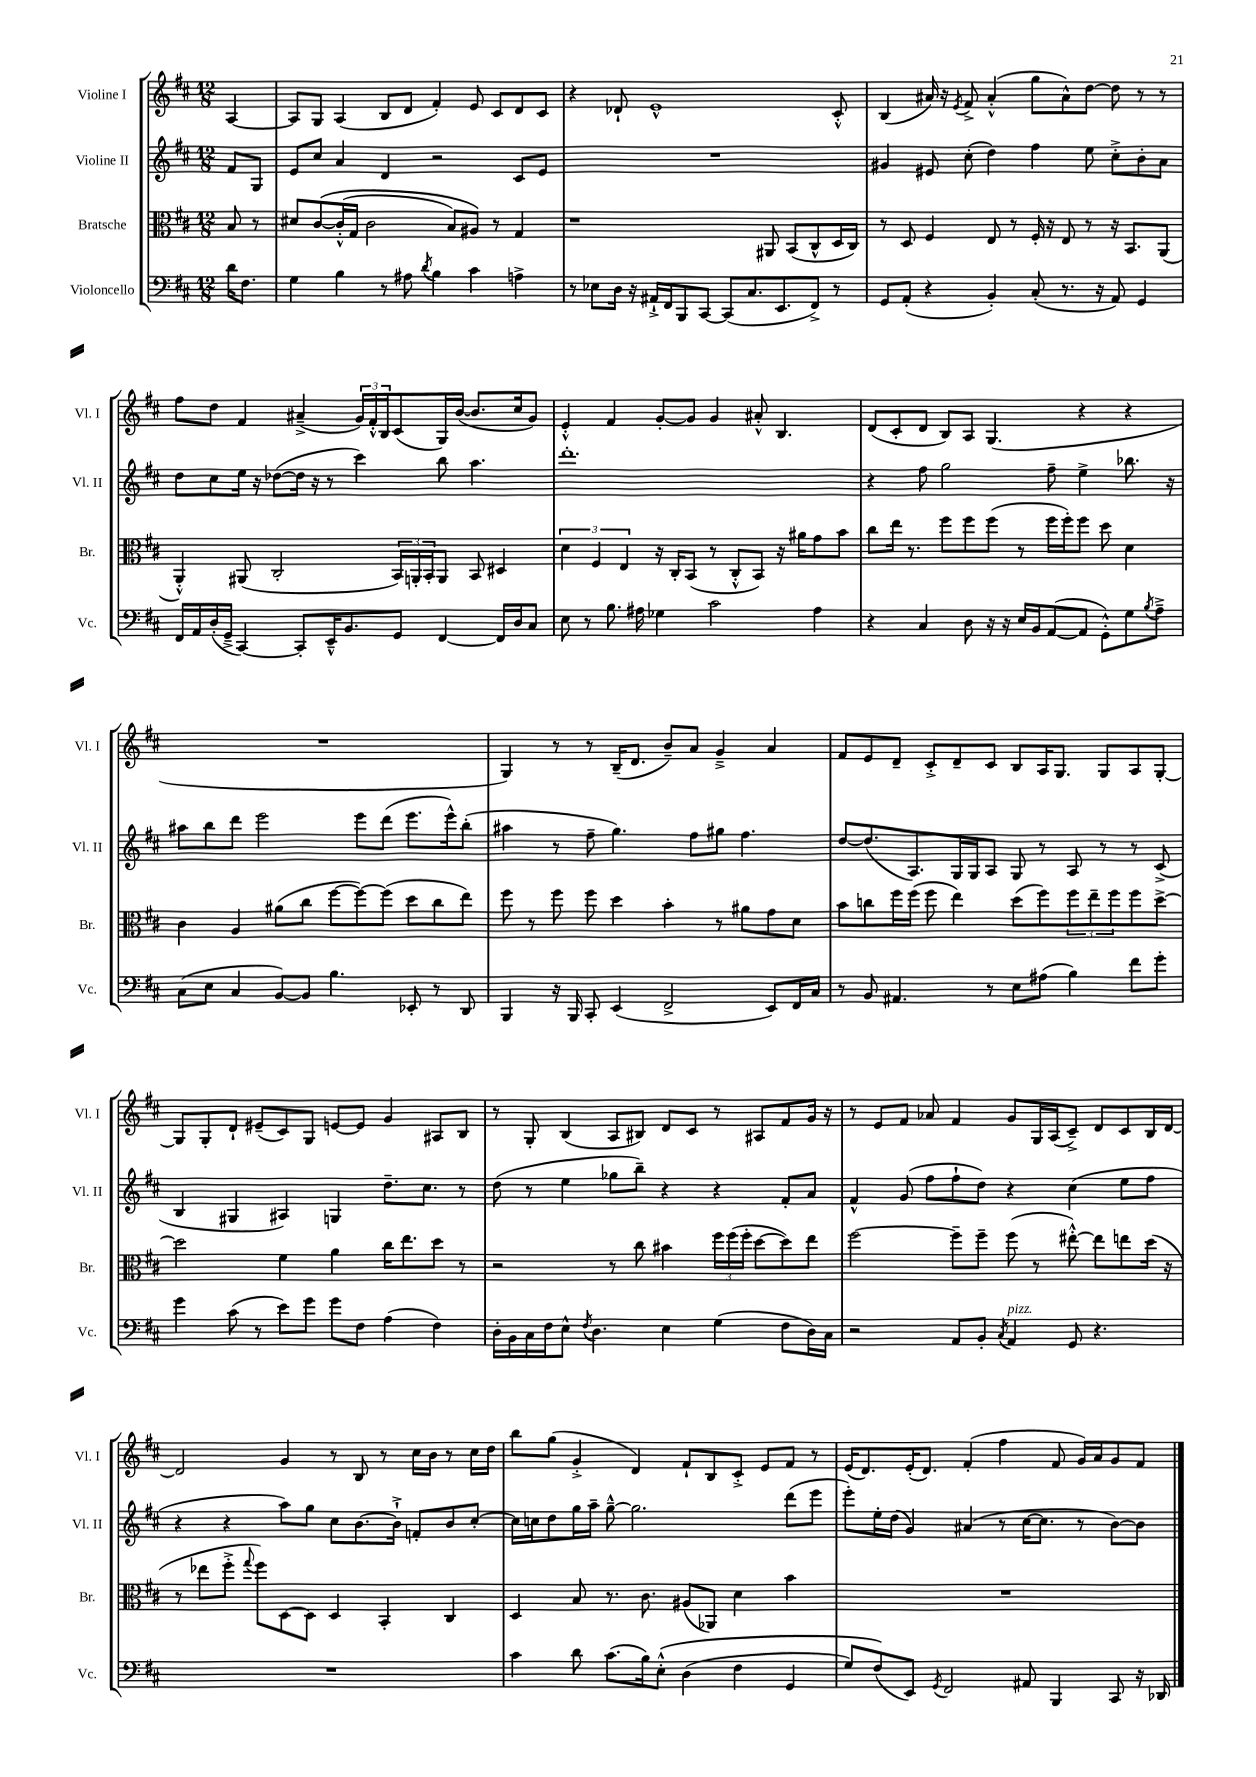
<<
\new StaffGroup <<
\new Staff = "s0" \with { instrumentName = "Violine I" shortInstrumentName = "Vl. I" } {
    \clef treble \key d \major \numericTimeSignature \time 12/8 \partial 4
    a4~ |
    a8 g8 a4( b8 d'8 fis'4-.) e'8 cis'8 d'8 cis'8 |
    r4 des'8-! e'1-^ cis'8-.-^ |
    b4( ais'16) r16 \acciaccatura { e'8 } fis'8-> ais'4-.-^( g''8 ais'8-^) d''8~ d''8 r8 r8 |
    fis''8 d''8 fis'4 ais'4--->( \tuplet 3/2 { g'16) fis'16-.-^ b16 } cis'8( g16) b'16~( b'8. cis''16 g'8) |
    e'4-.-^ fis'4 g'8~-. g'8 g'4 ais'8-.-^ b4. |
    d'8( cis'8-. d'8 b8) a8 g4.( r4 r4 |
    R1. |
    g4) r8 r8 b16--( d'8. b'8--) a'8 g'4---> a'4 |
    fis'8 e'8 d'8-- cis'8-.-> d'8-- cis'8 b8 a16 g8. g8 a8 g8~-. |
    g8 g8-. d'8-! eis'8--( cis'8) g8 e'8~ e'8 g'4 ais8 b8 |
    r8 g8-. b4( a8 bis8) d'8 cis'8 r8 ais8 fis'8 g'16 r16 |
    r8 e'8 fis'8 aes'8 fis'4 g'8 g16 a16( cis'8--->) d'8 cis'8 b16 d'16~ |
    d'2 g'4 r8 b8 r8 cis''16 b'16 r8 cis''16 d''16 |
    b''8 g''8( g'4-.-> d'4) fis'8-! b8 cis'8-.-> e'8 fis'8 r8 |
    e'16( d'8.) e'16-.( d'8.) fis'4-.( fis''4 fis'8 g'16) a'16 g'8 fis'8 \bar "|." |
}
\new Staff = "s1" \with { instrumentName = "Violine II" shortInstrumentName = "Vl. II" } {
    \clef treble \key d \major \numericTimeSignature \time 12/8 \partial 4
    fis'8 g8 |
    e'8 cis''8 a'4 d'4 r2 cis'8 e'8 |
    R1. |
    gis'4 eis'8 cis''8-.( d''4) fis''4 e''8 cis''8-.-> b'8-. a'8 |
    d''8 cis''8 e''16 r16 des''8~( des''16 r16 r8 cis'''4) b''8 a''4. |
    d'''1.-. |
    r4 fis''8 g''2 fis''8-- e''4-> bes''8. r16 |
    ais''8 b''8 d'''8 e'''2 e'''8 d'''8( e'''8. e'''16-^) b''8-.( |
    ais''4 r8 fis''8-- g''4.) fis''8 gis''8 fis''4. |
    d''8~ d''8.( a8.) g16 g16 a8 g8 r8 a8 r8 r8 cis'8->( |
    b4 gis4 ais4) g4 d''8.-- cis''8. r8 |
    d''8( r8 e''4 ges''8 b''8--) r4 r4 fis'8-. a'8 |
    fis'4-^ g'8( fis''8 fis''8-! d''8) r4 cis''4( e''8 fis''8 |
    r4 r4 a''8) g''8 cis''8 b'8.~ b'16-!-> f'8-. b'8 cis''8~-. |
    cis''16 c''16 d''8 g''16 a''16-- g''8~---^ g''2. d'''8( e'''8 |
    e'''8-.) e''16-. d''16( g'4) ais'4( r8 cis''16~ cis''8. r8 b'8~) b'8 \bar "|." |
}
\new Staff = "s2" \with { instrumentName = "Bratsche" shortInstrumentName = "Br." } {
    \clef alto \key d \major \numericTimeSignature \time 12/8 \partial 4
    b8 r8 |
    dis'8 cis'8~\( cis'16-.-^( g16 cis'2 b8) ais8\) r8 g4 |
    r1 ais,8 b,8( cis8-^ d16 cis16) |
    r8 d8 fis4 e8 r8 fis16-. r16 e8 r8 r16 b,8. a,8( |
    a,4-.-^) ais,8( cis2-. \tuplet 3/2 { b,16) a,16-. b,16-. } a,8 b,8 dis4 |
    \tuplet 3/2 { d'4 fis4 e4 } r16 cis16-. b,8( r8 cis8-.-^ b,8) r16 ais'16 g'8 b'8 |
    cis''8 e''16 r8. fis''8 fis''8 fis''8( r8 fis''16 fis''16-.) fis''8 d''8 d'4 |
    cis'4 a4 ais'8( cis''8 fis''8~ fis''8~) fis''8( d''8 cis''8 e''8) |
    fis''8 r8 fis''8 fis''8 d''4 b'4-. r8 ais'8 g'8 d'8 |
    b'8 c''8 fis''16 fis''16( fis''8 e''4) d''8( fis''8) \tuplet 3/2 { fis''8 e''8-- fis''8 } fis''8 d''8~-> |
    d''2 fis'4 a'4 cis''16 e''8. d''8 r8 |
    r2 r8 cis''8 bis'4 \tuplet 3/2 { fis''16 fis''16( fis''16-. } d''8~ d''8) e''8 |
    fis''2~ fis''8-- fis''8-- fis''8( r8 eis''8~-.-^) eis''8 e''8 d''16( r16 |
    r8 ees''8 fis''8-.-> \appoggiatura { g''8 } fis''8) d8~ d8 d4 b,4-. cis4 |
    d4 b8 r8. cis'8. ais8( aes,8) d'4 b'4 |
    R1. \bar "|." |
}
\new Staff = "s3" \with { instrumentName = "Violoncello" shortInstrumentName = "Vc." } {
    \clef bass \key d \major \numericTimeSignature \time 12/8 \partial 4
    d'16 fis8. |
    g4 b4 r8 ais8 \acciaccatura { d'8 } b4 cis'4 a4-> |
    r8 ees8 d16 r16 ais,16-!-> fis,16 b,,8 cis,8~ cis,8( cis8. e,8. fis,8->) r8 |
    g,8 a,8-.( r4 b,4-.) cis8-.( r8. r16 a,8) g,4 |
    fis,16 a,16 d16-.( g,16---> cis,4~) cis,8-. e,16---^ b,8. g,8 fis,4~ fis,16 d16 cis8 |
    e8 r8 b8. ais16 ges4 cis'2 ais4 |
    r4 cis4 d8 r16 r16 e16 b,16 a,8~( a,8 g,8-.-^) g8 \acciaccatura { b8 } a8---> |
    cis8( e8 cis4 b,8~) b,8 b4. ees,8-. r8 d,8 |
    b,,4 r16 b,,16 cis,8-. e,4( fis,2-> e,8) fis,16 cis16 |
    r8 b,8 ais,4. r8 e8 ais8( b4) fis'8 g'8-. |
    g'4 cis'8( r8 e'8) g'8 g'8 fis8 a4( fis4) |
    d16-. b,16 cis16 fis16 e8-^ \acciaccatura { fis8 } d4. e4 g4( fis8 d16) cis16 |
    r2 a,8 b,8-. \acciaccatura { cis8 } a,4^\markup { \italic "pizz." } g,8 r4. |
    R1. |
    cis'4 d'8 cis'8.( b16) e8-.-^\( d4( fis4 g,4 |
    g8) fis8(\) e,8) \acciaccatura { g,8 } fis,2 ais,8 b,,4 cis,8 r16 des,16 \bar "|." |
}
>>
>>
\layout { \context { \Score \remove "Bar_number_engraver" } }
